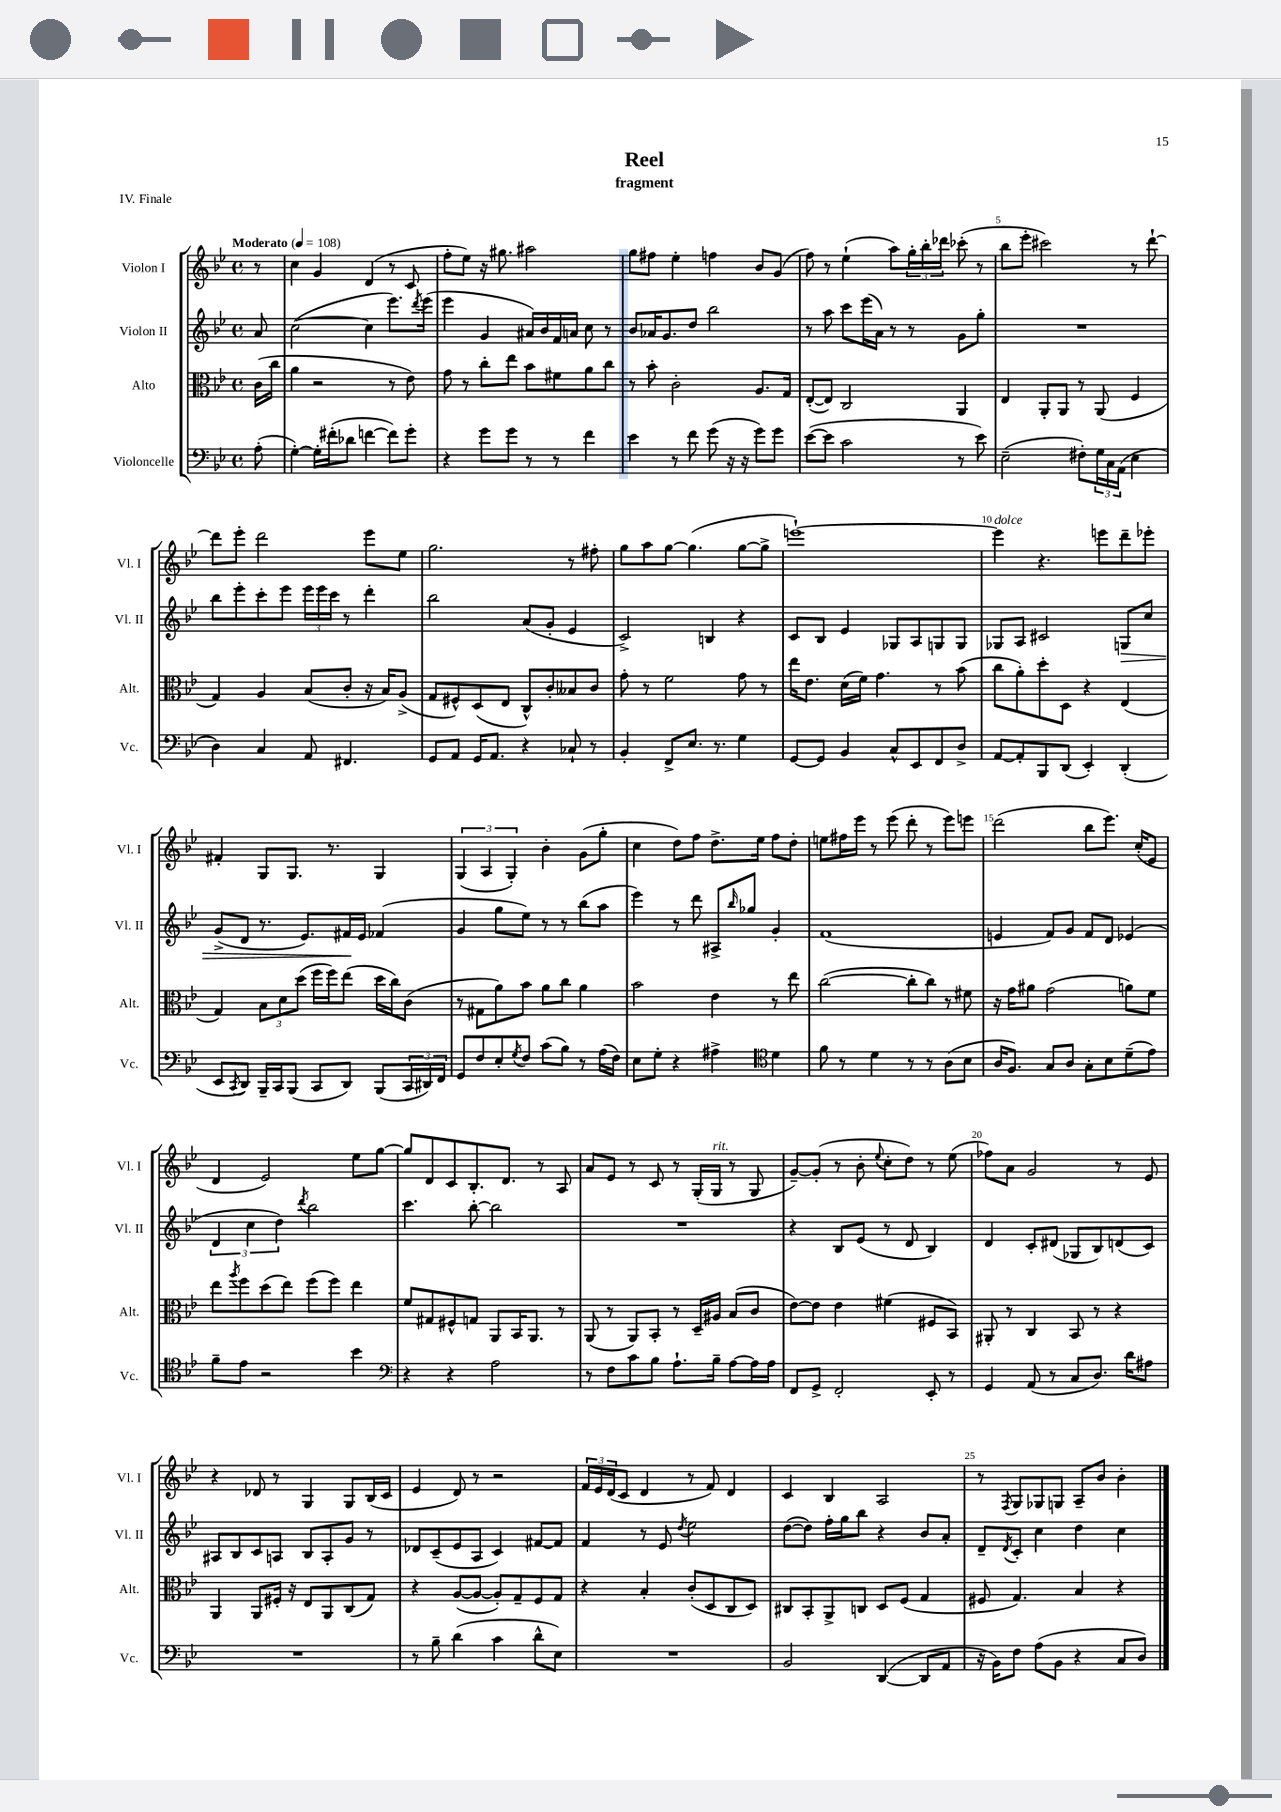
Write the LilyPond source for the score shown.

\header { title = "Reel" subtitle = "fragment" piece = "IV. Finale" }
<<
\new StaffGroup <<
\new Staff = "s0" \with { instrumentName = "Violon I" shortInstrumentName = "Vl. I" } {
    \clef treble \key bes \major \defaultTimeSignature \time 4/4 \partial 8 \tempo "Moderato" 4 = 108
    r8 |
    c''4 g'4 d'4( r8 c'8 |
    f''8-. ees''8) r16 gis''8. ais''2 |
    g''8 fis''8 ees''4-. f''4 bes'8 g'8( |
    f''8) r8 ees''4-!( a''8) \tuplet 3/2 { g''16-. bes''16-. des'''16 } ces'''8-.( r8 |
    bes''8 ees'''8-. cis'''2) r8 d'''8~-! |
    d'''8 ees'''8-. d'''2 ees'''8 ees''8 |
    g''2. r8 fis''8-. |
    g''8 a''8 g''8~ g''4.( g''8~ g''8-> |
    e'''1~-!) |
    e'''4^\markup { \italic "dolce" } r4. e'''8 d'''8-- ees'''8-. |
    fis'4-. g8 g8. r8. g4 |
    \tuplet 3/2 { g4( a4 g4-.) } bes'4-. g'8( g''8-. |
    c''4 d''8) f''8 d''8.-> ees''16 f''8 d''8-. |
    e''8 fis''16 ees'''16 r8 ees'''8( d'''8-. r8 ees'''8) e'''8 |
    d'''2( bes''8 ees'''8.) c''16-.( ees'8 |
    d'4 ees'2) ees''8 g''8~ |
    g''8 d'8 c'8 bes8.-. d'8. r8 a8 |
    a'8 ees'8 r8 c'8 r8 g16-.( g16^\markup { \italic "rit." } r8 g8 |
    g'8~--) g'8-.( r8 bes'8-. \appoggiatura { ees''8 } c''8-. d''8) r8 ees''8( |
    fes''8) a'8 g'2 r8 ees'8 |
    r4 des'8 r8 g4 g8 bes16( c'16 |
    ees'4 d'8) r8 r2 |
    \tuplet 3/2 { f'16 ees'16 d'16( } c'8 d'4 r8 f'8) d'4 |
    c'4 bes4 a2 |
    r8 \acciaccatura { f8 } g8 ges8 g8 a8-- bes'8 bes'4-. \bar "|." |
}
\new Staff = "s1" \with { instrumentName = "Violon II" shortInstrumentName = "Vl. II" } {
    \clef treble \key bes \major \defaultTimeSignature \time 4/4 \partial 8
    a'8 |
    c''2~( c''4 ees'''8.) \acciaccatura { d'''8 } ees'''16( |
    ees'''4 g'4 ais'16) bes'16 f'16 a'16 c''8 r8 |
    bes'8 aes'16 g'8. d''8 bes''2 |
    r8 a''8 c'''8 ees'''16( a'16) r8 r8 g'8 g''8-. |
    R1 |
    bes''8 ees'''8-. c'''8-. ees'''8 \tuplet 3/2 { ees'''16 ees'''16 c'''16 } r8 d'''4-. |
    bes''2 a'8( g'8-. ees'4 |
    c'2->) b4 r4 |
    c'8 bes8 ees'4 ges8 a8 g8 g8 |
    ges8 a8 cis'2 g8\> c''8 |
    g'8->( d'8 r8. ees'8.) fis'16\! ees'16 fes'4( |
    g'4 g''8 ees''8) r8 r8 bes''8( a''8 |
    ees'''4) r8 d'''8 ais8-> \grace { bes''16 } ges''8 g'4-. |
    f'1( |
    e'4 f'8) g'8 f'8 d'8 ees'4( |
    \tuplet 3/2 { d'4 c''4 d''4) } \acciaccatura { d'''8 } bes''2 |
    c'''4. bes''8~-. bes''2 |
    R1 |
    r4 bes8 ees'8( r8 d'8 bes4) |
    d'4 c'8-. dis'8( ges8 bes8) d'8( c'8) |
    ais8 bes8 c'8 a8 bes8 a8-. g'8 r8 |
    des'8 c'8--( ees'8 a8 c'4) fis'8~ fis'8 |
    f'4 r8 ees'8 \acciaccatura { d''8 } ees''2 |
    d''8~( d''8) f''16-. g''16 bes''8 r4 bes'8 a'8-. |
    d'8-- \acciaccatura { d'8 } c'8-. c''4 d''4 c''4 \bar "|." |
}
\new Staff = "s2" \with { instrumentName = "Alto" shortInstrumentName = "Alt." } {
    \clef alto \key bes \major \defaultTimeSignature \time 4/4 \partial 8
    c'16( c''16 |
    a'4 r2 r8 ees'8) |
    g'8 r8 c''8-. ees''8 bes'8 fis'8 a'8 c''8 |
    r8 bes'8-. c'2-. a8. g16 |
    ees8~-.( ees8) c2 a,4 |
    ees4 a,8-. a,8 r8 a,8( f4 |
    g4) a4 bes8( c'8-. r16 bes16) a8->( |
    g8 fis8-^) d8( ees8 c8-^) c'8-. beses8 c'8 |
    g'8-. r8 f'2 g'8 r8 |
    ees''16 ees'8. d'16( f'16) g'4. r8 bes'8( |
    c''8 a'8-.) d''8-. d8 r4 ees4( |
    g4) \tuplet 3/2 { bes8 d'8 d''8( } f''16 f''16) ees''8( d''16 c''16) c'8( |
    r8 gis8 a'8) bes'8 a'8 c''8 a'4 |
    bes'2 ees'4 r8 ees''8 |
    c''2~( c''8-. c''8) r8 fis'8 |
    r16 g'16 ais'8 g'2( a'8) f'8 |
    ees''8 \acciaccatura { a''8 } f''8 d''8( ees''8) f''8( f''8) ees''4 |
    f'8 gis8 fis8-^ g8 a,8 bes,16 a,8. r8 |
    a,8( r8 a,8) bes,8-. r8 d16-- ais16 bes8( c'8 |
    ees'8~) ees'8 ees'4 fis'4( fis8 bes,8) |
    ais,8-. r8 c4 bes,8 r8 r4 |
    a,4 a,8 fis16-. r16 ees8 a,8 c8( g8) |
    r4 a8~( a8~ a8-.) g8-- f8 g8 |
    r4 bes4-. c'8-.( d8 c8 d8) |
    cis8 bes,8-. a,8-> c8 d8 f8( g4 |
    fis8 g4.) bes4 r4 \bar "|." |
}
\new Staff = "s3" \with { instrumentName = "Violoncelle" shortInstrumentName = "Vc." } {
    \clef bass \key bes \major \defaultTimeSignature \time 4/4 \partial 8
    a8-.( |
    g4~-.) g16-. fis'16-.( des'8 f'4~ f'8) g'8-. |
    r4 g'8 g'8 r8 r8 f'4 |
    ees'4 r8 f'8 g'8( r16 r16 g'8) g'8 |
    ees'8~( ees'8 c'2 r8 ees'8) |
    ees2--( fis8-.) \tuplet 3/2 { g16 c16 a,16( } ees4 |
    d4) c4 a,8 fis,4. |
    g,8 a,8 g,16 a,8. r4 ces8-! r8 |
    bes,4-. f,8-> ees8. r8. g4 |
    g,8~ g,8 bes,4 c8-^ ees,8 f,8 d8-> |
    a,8~ a,8-. bes,,8 d,8( ees,4-.) d,4-.( |
    ees,8 \acciaccatura { c,8 } d,8) bes,,16-- c,16 bes,,8( c,8 d,8) bes,,8( \tuplet 3/2 { c,16 dis,16) f,16 } |
    g,8 f8 ees8-. \acciaccatura { g8 } f8 c'8( bes8) r8 a16( f16) |
    ees8 g8-. r4 ais4-> \clef tenor d'4 |
    f'8 r8 d'4 r8 r8 a8( bes8 |
    a16 f8.) g8 a8 g8-. bes8 d'8--( ees'8) |
    f'8-- ees'8 r2 bes'4 |
    \clef bass r4 r4 a2 |
    r8 f8 c'8 bes8 a8.-! bes16-- a8~ a16 a16 |
    f,8 g,8-> f,2-. ees,8-. r8 |
    g,4 a,8( r8 c8 d8.) d'16 ais8 |
    R1 |
    r8 bes8-- d'4( c'4 d'8-^ ees8) |
    R1 |
    bes,2 d,4~( d,8 a,8 |
    r16 bes,16) f8 a8( bes,8 r4 c8 d8) \bar "|." |
}
>>
>>
\layout { \context { \Score \override BarNumber.break-visibility = ##(#f #t #t) barNumberVisibility = #(every-nth-bar-number-visible 5) } }
